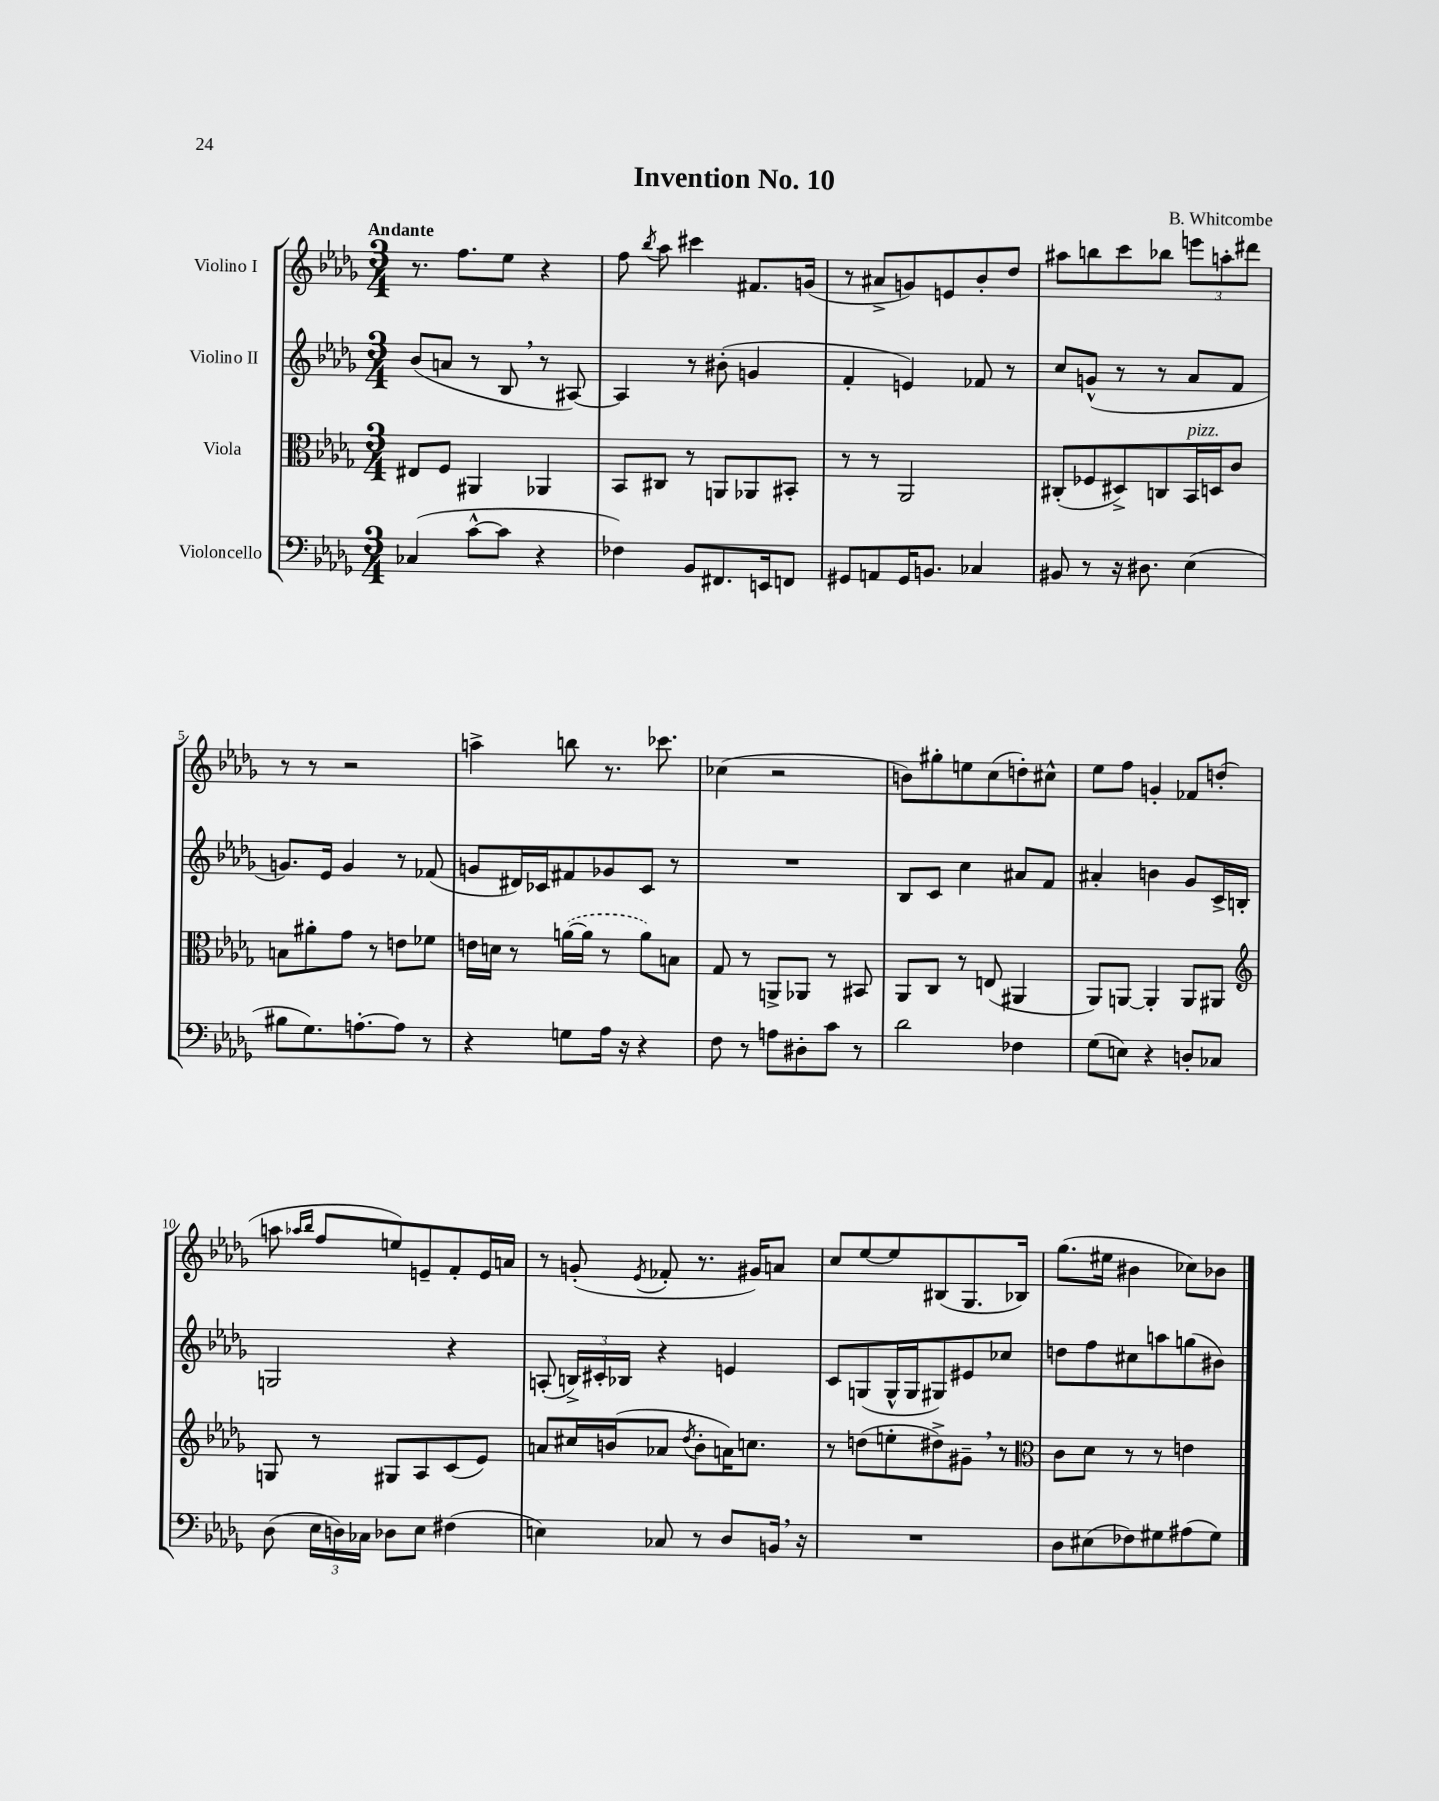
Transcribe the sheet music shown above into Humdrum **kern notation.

**kern	**kern	**kern	**kern
*part4	*part3	*part2	*part1
*staff4	*staff3	*staff2	*staff1
*I"Violoncello	*I"Viola	*I"Violino II	*I"Violino I
*clefF4	*clefC3	*clefG2	*clefG2
*k[b-e-a-d-g-]	*k[b-e-a-d-g-]	*k[b-e-a-d-g-]	*k[b-e-a-d-g-]
*M3/4	*M3/4	*M3/4	*M3/4
=1	=1	=1	=1
!	!	!	!LO:TX:a:B:t=Andante
(4C-X/	8E#X/L	(8b-/L	8.r
.	8F/J	8an/J	.
.	.	.	8.ff\L
[8c^^\L	4AA#X/	8r	.
8c\J]	.	8B-,/	8ee-\J
4r	4AA-X/	8r	4r
.	.	[8A#X/)	.
=2	=2	=2	=2
4F-X\)	8BB-/L	4A#/]	8ff\
.	.	.	8qbb-/
.	8C#X/J	.	8aa-\
8BB-/L	8r	8r	4ccc#X\
8.FF#X/	8AAn/L	(8b#X'\	.
.	8AA-X/	4gn/	8.f#X/L
16EEn/k	.	.	.
8FFn/J	8BB#X'/J	.	.
.	.	.	(16gn/Jk
=3	=3	=3	=3
8GG#X/L	8r	4f'/	8r
8AAn/	8r	.	8a#X^/L
16GG#/K	2AA-/	4en/)	8gn/)
8.BBn/J	.	.	.
.	.	.	8en/
4C-X/	.	8f-X/	8b-'/
.	.	8r	8dd-/J
=4	=4	=4	=4
8BB#X/	(8C#X'/L	8cc/L	8aa#X\L
8r	8F-X/	(8gn^^/J	8bbn\
16r	8D#X^/)	8r	8ccc\
8.D#X\	.	.	.
.	8Cn/	8r	8bb-X\J
!	!LO:TX:a:i:t=pizz.	!	!
(4E-\	16BB-/L	8a-/L	12eeen\L
.	16Dn/J	.	.
.	.	.	12aan'\
.	8c/J	8f/J	.
.	.	.	12ddd#X\J
!!LO:LB:g=z
=5	=5	=5	=5
8B#X\L	8Bn\L	8.gn/L)	8r
8.G-\)	8a#X'\	.	8r
.	.	16e-/Jk	.
.	8g-\J	4g/	2r
[8.An'\	.	.	.
.	8r	.	.
8A\J]	8en\L	8r	.
8r	8f-X\J	(8f-X/	.
=6	=6	=6	=6
4r	16en\LL	8gn/L	4aan^\
.	16dn\JJ	.	.
.	8r	16d#X/L)	.
.	.	16c-X/J	.
8Gn\L	([16an\LL	8f#X/	8bbn\
.	16a\JJ]	.	.
16A-\Jk	8r	8g-X/	8.r
16r	.	.	.
4r	8a\L)	8c-/J	.
.	.	.	8.ccc-X\
.	8Bn\J	8r	.
=7	=7	=7	=7
8F\	8G-/	2.r	(4cc-X\
8r	8r	.	.
8An\L	8AAn^/L	.	2r
8D#X'\	8AA-X/J	.	.
8c\J	8r	.	.
8r	8BB#X/	.	.
=8	=8	=8	=8
2d-\	8AA-/L	8B-/L	8bn\L)
.	8C/J	8c/J	8gg#X'\
.	8r	4cc\	8een\
.	(8En/	.	(8cc\
4F-X\	4AA#X/	8a#X/L	8ddn'\)
.	.	8f/J	8cc#X^^\J
=9	=9	=9	=9
(8G-\L	8AA-/L)	4a#X'/	8ee-\L
8En\J)	[8AAn/J	.	8ff\J
4r	4AA'/]	4bn\	4gn'/
8Dn'/L	8AA/L	8g-/L	8f-X/L
8C-X/J	8AA#X/J	16c^/L	(8ddn'/J
.	.	16Bn'/JJ	.
!!LO:LB:g=z
=10	=10	=10	=10
*	*clefG2	*	*
(8D-\	8Gn/	2Gn/	8aan\
.	.	.	16qqaa-X/LL
.	.	.	16qqbb-/JJ
24E-\LL	8r	.	8ff/L
24Dn\)	.	.	.
24C-X\JJ	.	.	.
8D-X\L	8G#X/L	.	8een/)
8E-\J	8A-/	.	8en~/
(4F#X\	(8c/	4r	8f'/
.	8e-/J)	.	16e/L
.	.	.	16an/JJ
=11	=11	=11	=11
4En\)	8an/L	(8An'/	8r
.	16cc#X/L	24Bn^/LL)	(8gn'/
.	.	24c#X'/	.
.	(16bn/J	.	.
.	.	24B-X/JJ	.
.	.	.	8qe-/
8C-X/	8a-X/J	4r	8f-X'/
.	8qdd-/	.	.
8r	8b'\L	.	8.r
8D-/L	16an\K)	4en/	.
.	8.ccn\J	.	16g#X/KL)
16BBn,/Jk	.	.	8an/J
16r	.	.	.
=12	=12	=12	=12
2.r	8r	8c/L	8cc/L
.	(8ddn\L	(8Gn/	[8ee-/
.	8een'\	16G^^/L	8ee-/]
.	.	16G/J	.
.	8dd#X^\)	8G#X/)	(8B#X/
.	8g#X~,\J	8e#X/	8.G-/
.	8r	8cc-X/J	.
.	.	.	16B-X/Jk)
=13	=13	=13	=13
*	*clefC3	*	*
8D-\L	8c\L	8ddn\L	(8.gg-\L
(8E#X\	8d-\J	8ff\	.
.	.	.	16ee#X\Jk
8F-X\)	8r	8cc#X\	4b#X\
8G#X\	8r	8aan\	.
(8A#X\	4en\	(8ggn\	8cc-X\L)
8G#\J)	.	8b#X\J)	8b-X\J
==	==	==	==
*-	*-	*-	*-
